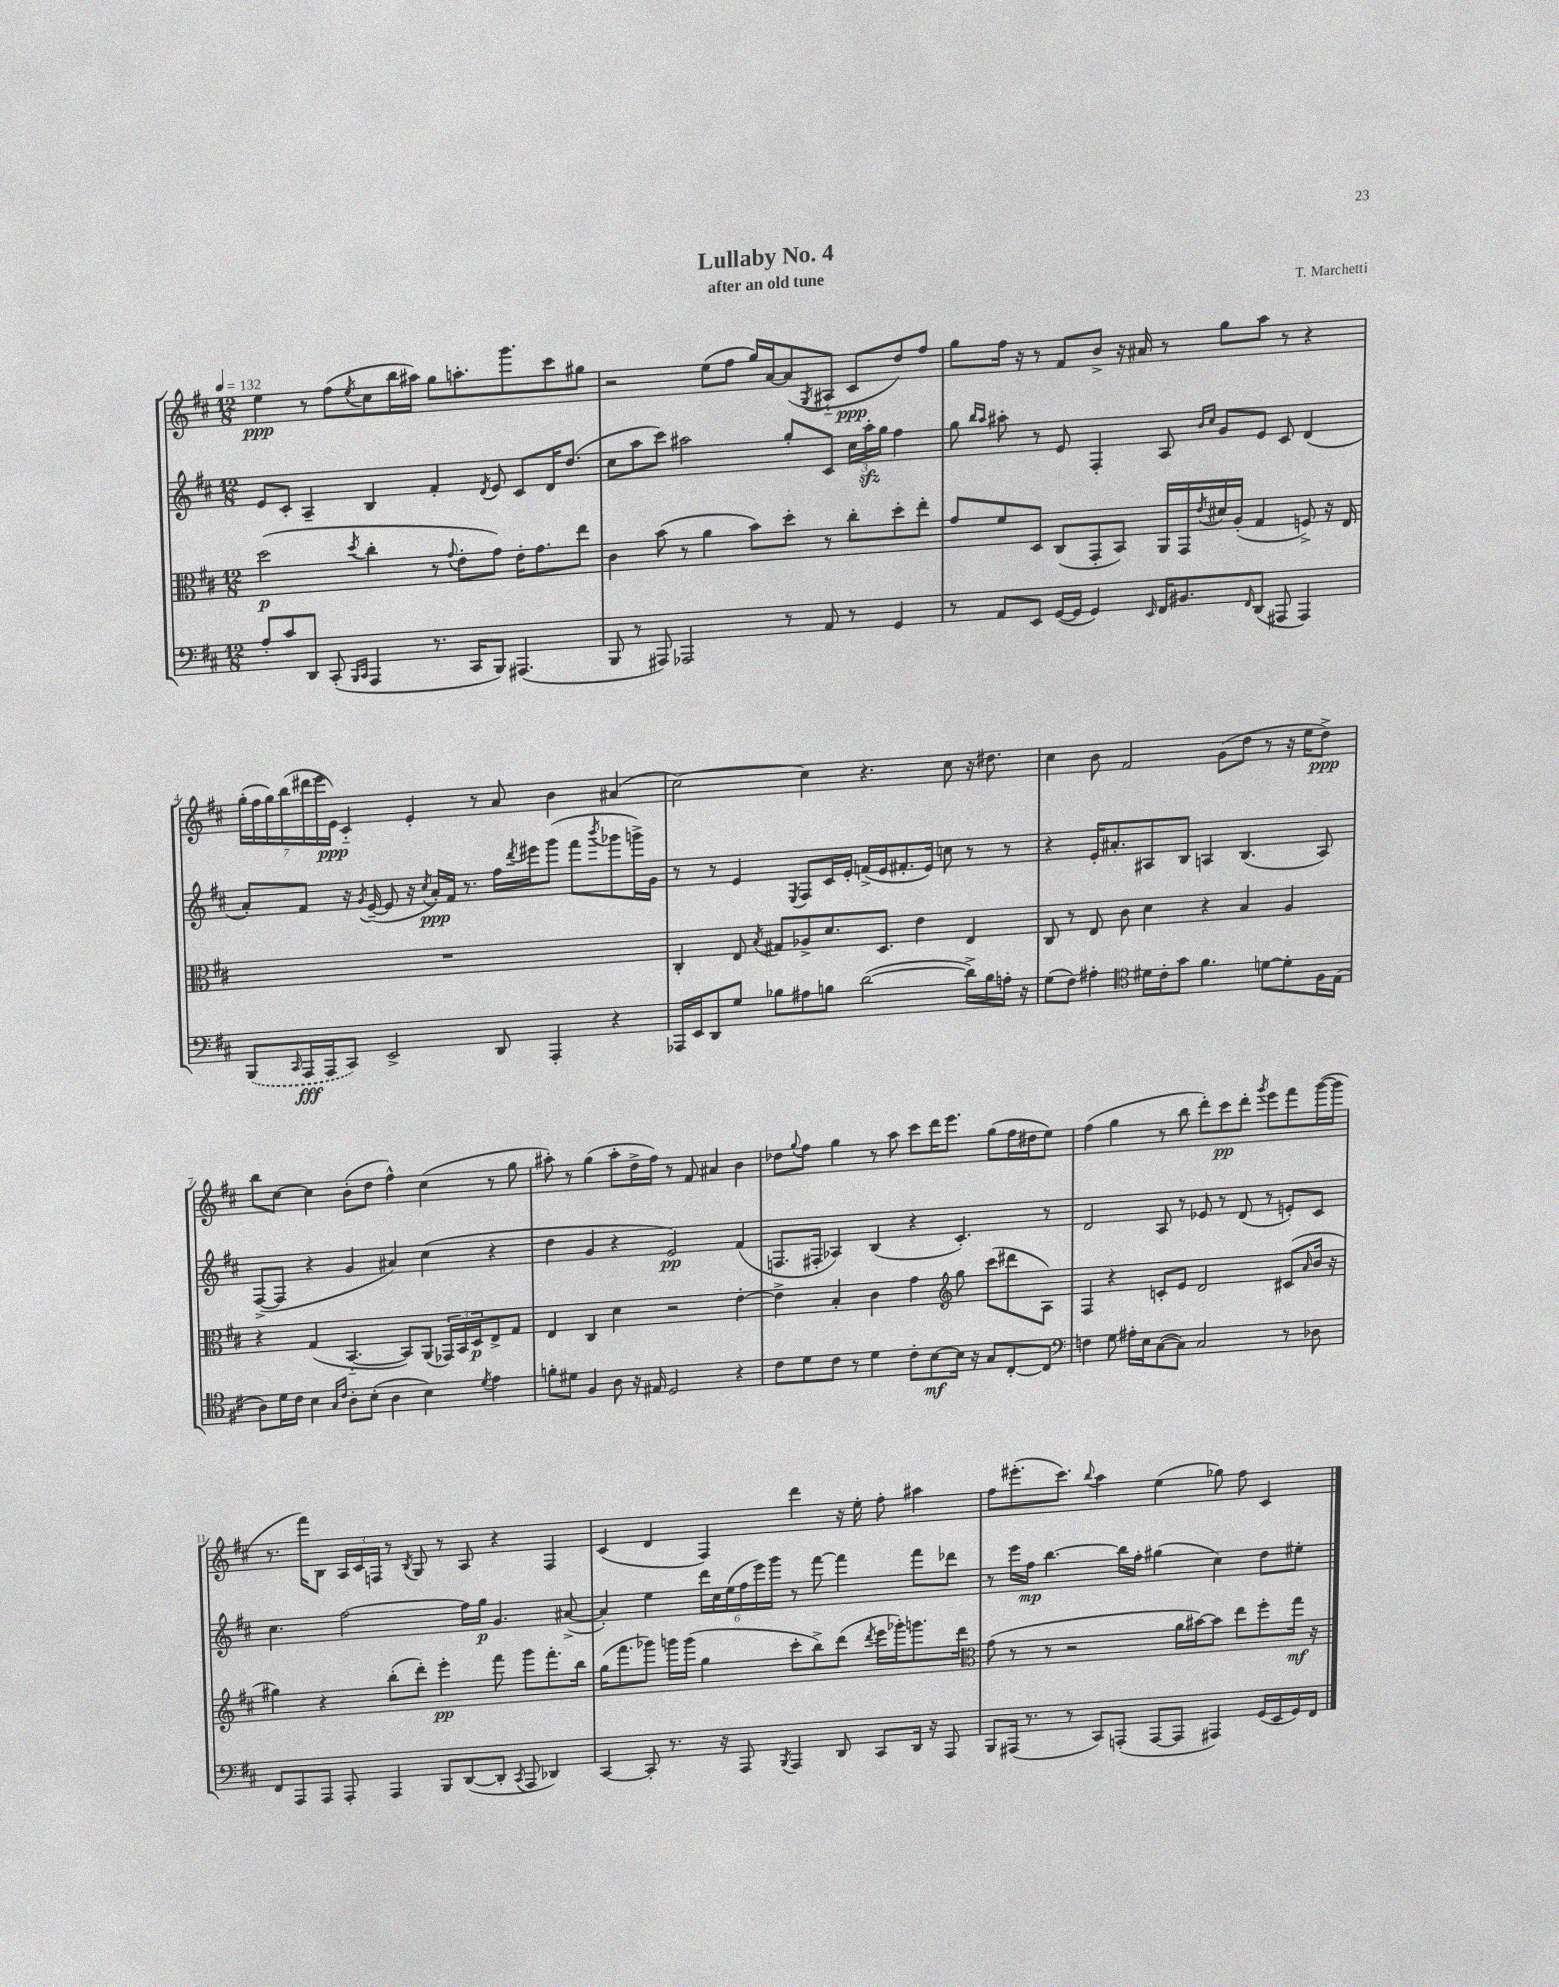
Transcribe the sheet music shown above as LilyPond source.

\header { title = "Lullaby No. 4" composer = "T. Marchetti" subtitle = "after an old tune" }
<<
\new StaffGroup <<
\new Staff = "s0" {
    \clef treble \key d \major \numericTimeSignature \time 12/8 \tempo 4 = 132
    e''4\ppp r8 fis''8( \acciaccatura { e''8 } cis''8 b''16 ais''16) g''8 a''8.-. g'''8. cis'''8 gis''8 |
    r2 e''8( fis''8 g''16) a'16~ a'8( \acciaccatura { g8 } ais8-_ cis'8\ppp d''8) fis''8 |
    g''8 fis''16 r16 r8 fis'8 b'8-> r16 ais'16 r8 g''8 a''8 r8 r4 |
    \tuplet 7/4 { g''16-.( fis''16 g''16) b''16( dis'''16 e'''16 e'16\ppp) } cis'4-_ e'4-. r8 a'8 b'4 ais'4( |
    cis''2~) cis''4 r4. cis''8 r16 dis''8. |
    cis''4 b'8 fis'2 g'8( d''8 r8 r16 e''16 d''8->\ppp) |
    b''8 cis''8~ cis''4 b'8-.( d''8 fis''4-^) cis''4( r8 g''8 |
    ais''8-.) r8 g''4( ais''8-. d''16-> fis''16) r8 fis'8 ais'4 b'4 |
    des''8 \appoggiatura { g''8 } fis''8 g''4 r8 a''8 cis'''8 d'''16 e'''8. g''8( fis''16 dis''16 e''8) |
    fis''4( g''4 r8 b''8 d'''8-.) cis'''8\pp d'''8-. \acciaccatura { g'''8 } e'''8 fis'''8 g'''16~( g'''16 |
    r8. fis'''16) b8 \tuplet 3/2 { a16 cis'16 f16 } r8 \acciaccatura { b8 } g8 r8 a8 r4 f4 |
    cis'4( d'4 fis4) d'''4 r16 e''16-. fis''8-. ais''4 |
    fis''8 eis'''8.-.( cis'''8.) \appoggiatura { b''8 } a''4 e''4( ges''8) fis''8 cis'4 \bar "|." |
}
\new Staff = "s1" {
    \clef treble \key d \major \numericTimeSignature \time 12/8
    e'8 cis'8-. a4-- b4 fis'4-. \acciaccatura { d'8 } e'8 cis'8 d'16 d''8.( |
    cis''8 a''8 cis'''8) ais''2 g''8-. cis'8 \tuplet 3/2 { cis''16 ais''16-.\sfz g''16 } fis''4 |
    g''8 \grace { b''16 a''16 } ais''8-. r8 e'8 fis4-. a8 \grace { b'16 cis''16 } g'8 e'8 cis'8 d'4( |
    a'8-.) fis'8 r16 \acciaccatura { g'8 } e'16~--( e'8 r16 \acciaccatura { cis''8 } a'16-.\ppp) fis'16 r8. fis''16 \acciaccatura { d'''8 } eis'''16 g'''8( fis'''8 \acciaccatura { b'''8 } ges'''8 g'''16->) g'16 |
    r8 r8 e'4 \acciaccatura { e8 } fis8 cis'16 e'16-. f'16->( e'16 fis'8.-. e'16) c''8 r8 r8 |
    r4 e'16-. ais'8.-. ais8 b8 a4 b4.( a8) |
    fis8~->( fis8 r4 g'4 ais'4) cis''4( r4 |
    d''4 g'4 r4 e'2\pp) fis'4( |
    f8. fis16-. aes4) b4( r4 cis'4.-.) r8 |
    d'2 a8 r8 ees'8 r8 d'8( r8 e'8-.) cis'8 |
    cis''4. fis''2~ fis''16 g''16\p g'4. ais'8~->( |
    ais'4-.) e''4 \tuplet 6/4 { d'''16 cis''16 e''16( fis''16 e'''16) g'''16 } r8 fis'''8~ fis'''4 fis'''8 des'''8 |
    r8 e'''16 fis''16\mp b''4.~ b''16 fis''16-. gis''4( cis''4) d''8 eis''8-. \bar "|." |
}
\new Staff = "s2" {
    \clef alto \key d \major \numericTimeSignature \time 12/8
    d''2\p( \acciaccatura { d''8 } cis''4-. r8 \appoggiatura { g'8 } e'8-. g'8) e'16-. g'8. e''8 |
    cis'4 b'8( r8 a'4 b'8) d''8-. r8 cis''8-. d''8-. e''8-. |
    g'8 fis'8 d8 cis8( g,8-. b,8) a,16 g,16 \acciaccatura { e'8 } dis'16 a16-.( g4 f8->) r16 e16 |
    R1. |
    cis4-. e8 \acciaccatura { b8 } gis8 aes8-> d'8. d8. e'4 e4 |
    cis8 r8 e8 cis'8 d'4 r4 b4 a4 |
    r4 g4( b,4.~-_ b,8) a,8( \tuplet 3/2 { ges,16) b,16 d16\p } e8-> g8 |
    e4 cis4 d'4 r2 e'4~-. |
    e'4-> b4-. cis'4 g'4 \clef treble g''8 cis'''8( dis'''8 a8) |
    fis4 r4 c'8-. e'8 d'2 cis'8( \grace { a'16 } b'16 r16 |
    gis''4) r4 b''8-.( d'''8-.) e'''4-.\pp fis'''8 g'''8 fis'''8.-. b''16 |
    g''16( fis'''8. ges'''8) g'''16 g'''16( g''4 cis'''8-. b''8->) d'''8( \acciaccatura { d'''8 } e'''16 ges'''16-.) g'''8. d'''16 |
    \clef alto g'8( r8 r8 r2 a'16 bis'16~) bis'8 e''8 fis''8-. g''16\mf r16 \bar "|." |
}
\new Staff = "s3" {
    \clef bass \key d \major \numericTimeSignature \time 12/8
    a8-. cis'8 d,8 cis,8-.( \grace { b,,16 cis,16 } a,,4 r8. cis,16 b,,8) ais,,4.( |
    b,,8 r8 ais,,8) aes,,2 r8 a,8 r8 g,4 |
    r8 a,8 e,8 g,16~( g,16 g,4) \grace { e,16 } fis,16 bis,8. \grace { fis,16 } d,8( ais,,8 ais,,4) |
    \once \slurDashed b,,8( \grace { cis,16 } a,,16\fff a,,16 cis,8) e,2-> d,8 a,,4-. r4 |
    aes,,16 e,16 d,8 g8 bes8 ais8 b8 d'2~( d'16->) b16 a16-. r16 |
    g8( fis8) ais4-. \clef tenor dis'16 cis'16-. g'8 fis'4. d'8~ d'8-. fis16 e16( |
    a8) d'16 cis'16 b4 \grace { g16 cis'16 } a8-. b8-.( a4 b4) \acciaccatura { d'8 } e'4 |
    f'8-. dis'8 fis4 a8 r16 eis16 d2 r4 |
    cis'8 d'8 cis'8 r8 d'4 cis'8-. b8~\mf b16 r16 g8 cis8~-. cis8 |
    \clef bass f4 g8 ais16-. e16 cis8~( cis8) cis2 r8 des8 |
    fis,8 a,,8 a,,8 a,,8-. a,,4 b,,8 d,8~( d,8-. \acciaccatura { cis,8 } a,,8 des,4) |
    cis,4~ cis,8-. r8. r16 a,,8 \acciaccatura { b,,8 } a,,4 d,8 cis,8 d,16 r16 a,,8 |
    b,,8 ais,,16( r8. r8 cis,8) a,,8-.( a,,8~ a,,8 ais,,4) g,16( e,16 g,16) fis,16 \bar "|." |
}
>>
>>
